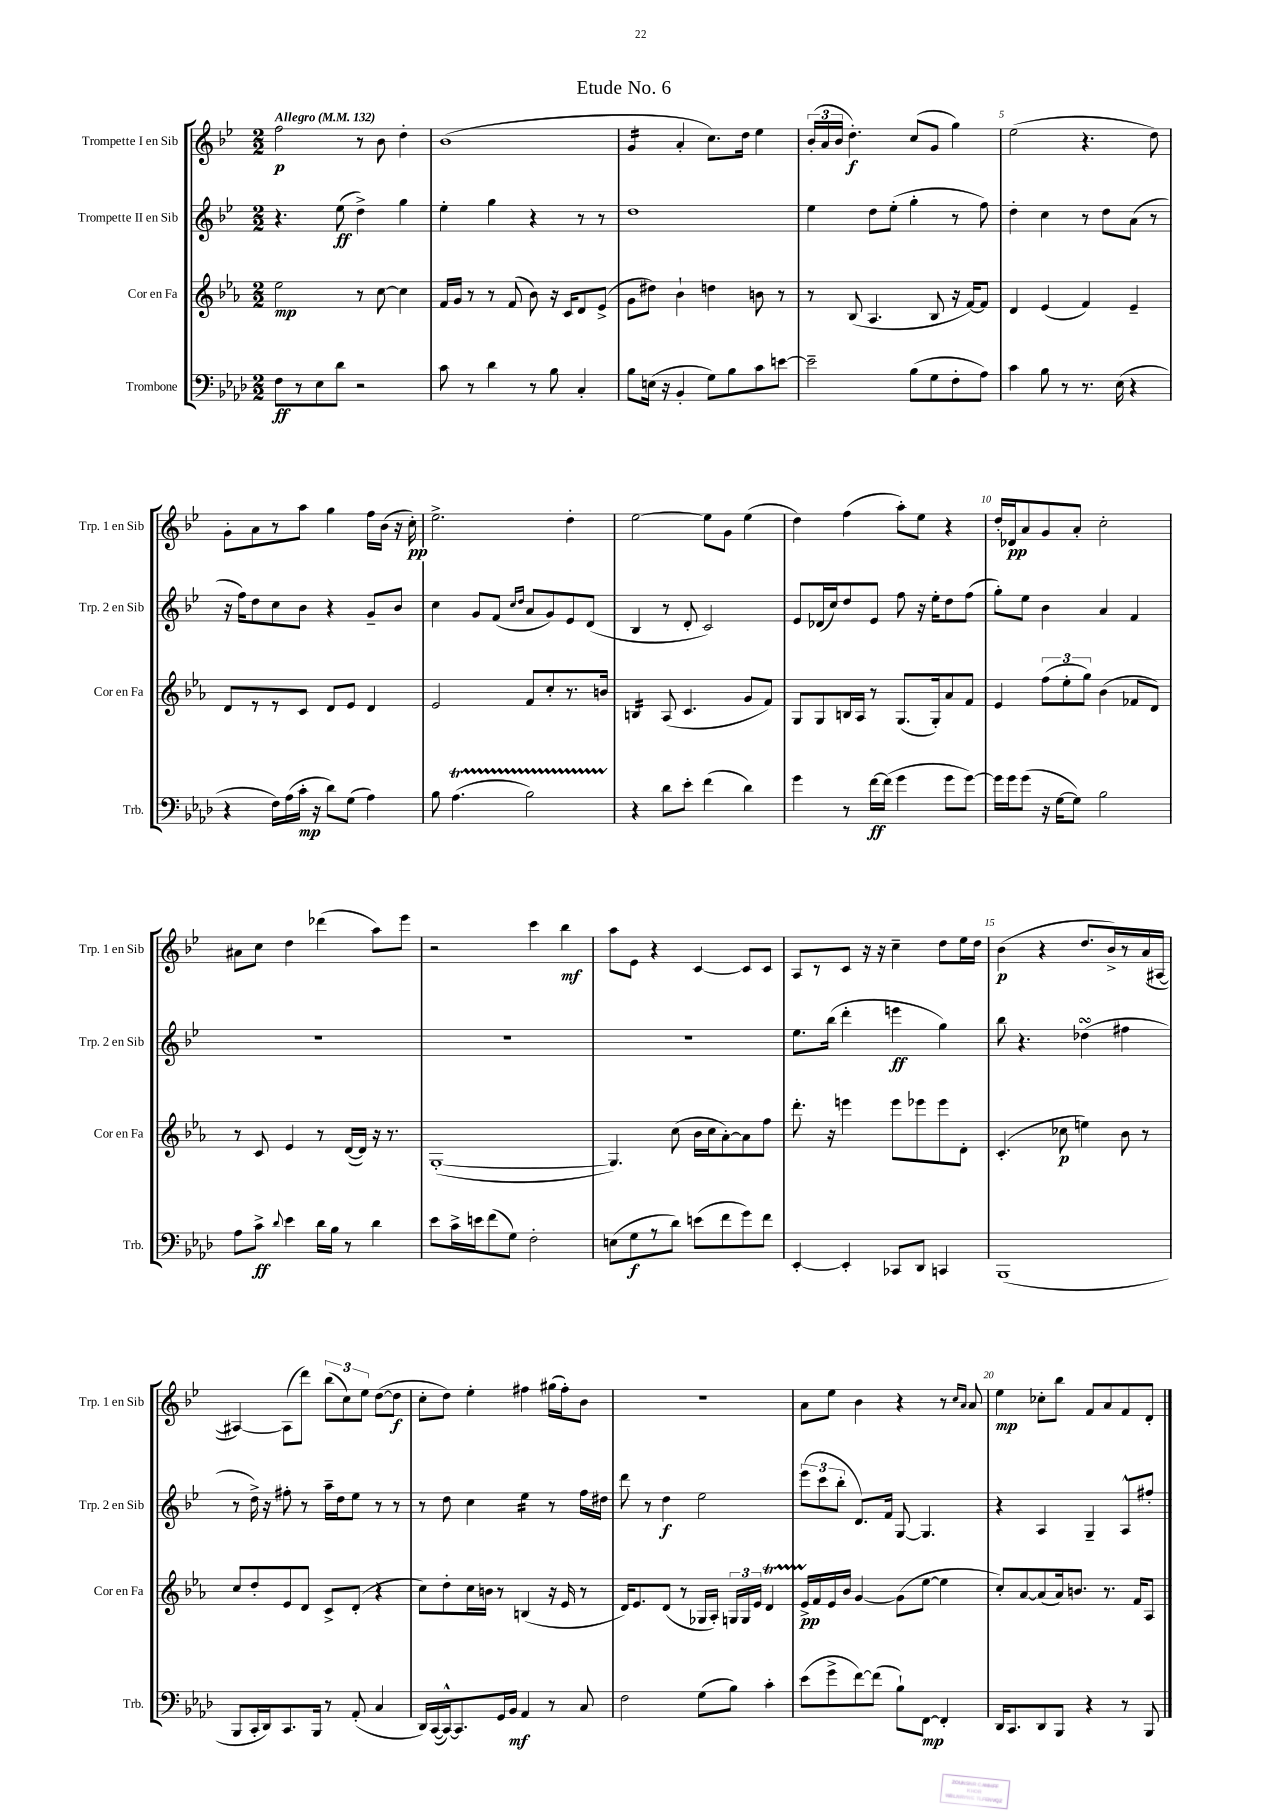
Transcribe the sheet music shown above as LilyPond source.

\header { title = "Etude No. 6" }
<<
\new StaffGroup <<
\new Staff = "s0" \with { instrumentName = "Trompette I en Sib" shortInstrumentName = "Trp. 1 en Sib" } {
    \clef treble \key bes \major \numericTimeSignature \time 2/2 \tempo "Allegro" 4 = 132
    \autoBeamOff f''2\p r8 bes'8 d''4-. |
    bes'1( |
    g'4:16 a'4-. c''8.[) d''16] ees''4 |
    \tuplet 3/2 { bes'16[-.( a'16 bes'16] } d''4.-.\f) c''8[( g'8] g''4) |
    ees''2( r4. d''8) |
    g'8[-. a'8 r8 a''8] g''4 f''16[ bes'16]( r16 c''16-.\pp) |
    ees''2.-> d''4-. |
    ees''2~ ees''8[ g'8] ees''4( |
    d''4) f''4( a''8[-.) ees''8] r4 |
    d''16[-. des'16\pp a'8 g'8 a'8]-. c''2-. |
    ais'8[ c''8] d''4 des'''4( a''8[) ees'''8] |
    r2 c'''4 bes''4\mf |
    a''8[ ees'8] r4 c'4~ c'8[ c'8] |
    a8[ r8 c'8] r16 r16 c''4-- d''8[ ees''16 d''16] |
    bes'4\p( r4 d''8.[ bes'16->) r8 a'16( ais16]~ |
    ais4~) ais8[( d'''8]) \tuplet 3/2 { bes''8[( c''8) ees''8] } d''8[~( d''8]\f |
    c''8[-. d''8]) ees''4-. fis''4 gis''16[( fis''16-.) bes'8] |
    r1 |
    a'8[ ees''8] bes'4 r4 r8 \grace { c''16[ a'16] } a'8 |
    ees''4\mp ces''8[-. bes''8] f'8[ a'8 f'8 d'8]-. \bar "|." |
}
\new Staff = "s1" \with { instrumentName = "Trompette II en Sib" shortInstrumentName = "Trp. 2 en Sib" } {
    \clef treble \key bes \major \numericTimeSignature \time 2/2
    \autoBeamOff r4. ees''8\ff( d''4->) g''4 |
    ees''4-. g''4 r4 r8 r8 |
    d''1 |
    ees''4 d''8[ ees''8]-.( g''4-. r8 f''8) |
    d''4-. c''4 r8 d''8[ a'8]( r8 |
    r16 f''16[) d''8 c''8 bes'8] r4 g'8[-- bes'8] |
    c''4 g'8[ f'8]( \grace { c''16[ d''16] } a'8[ g'8) ees'8 d'8]( |
    bes4 r8 d'8-. c'2) |
    ees'8[ des'16( c''16) d''8 ees'8] f''8 r16 ees''16[-. d''8 f''8]( |
    g''8[-.) ees''8] bes'4 a'4 f'4 |
    R1 |
    R1 |
    R1 |
    ees''8.[ bes''16]( d'''4-. e'''4\ff g''4) |
    bes''8 r4. des''4\turn( fis''4 |
    r8 d''16->) r16 fis''8-. r8 a''16[-- d''16 ees''8] r8 r8 |
    r8 d''8 c''4 ees''4:16 r8 f''16[ dis''16] |
    d'''8 r8 d''4\f ees''2 |
    \tuplet 3/2 { ees'''8[( c'''8 bes''8]-. } d'8.[) f'16] g8~ g4. |
    r4 a4 g4-- a8[-^ fis''8]-. \bar "|." |
}
\new Staff = "s2" \with { instrumentName = "Cor en Fa" shortInstrumentName = "Cor en Fa" } {
    \clef treble \key ees \major \numericTimeSignature \time 2/2
    \autoBeamOff ees''2\mp r8 c''8~ c''4 |
    f'16[ g'16] r8 r8 f'8( bes'8) r16 c'16[ d'8 ees'8]->( |
    g'8[ dis''8]) bes'4-! d''4 b'8 r8 |
    r8 bes8( aes4. bes8 r16 f'16[~) f'8] |
    d'4 ees'4( f'4) ees'4-- |
    d'8[ r8 r8 c'8] d'8[ ees'8] d'4 |
    ees'2 f'8[ c''8-. r8. b'16] |
    b4:16 aes8( c'4. g'8[ f'8]) |
    g8[ g8 b16 aes16] r8 g8.[( g16-.) aes'8 f'8] |
    ees'4 \tuplet 3/2 { f''8[( ees''8-. g''8]) } bes'4( fes'8[ d'8]) |
    r8 c'8 ees'4 r8 d'16[~( d'16]) r16 r8. |
    g1~-.( |
    g4.) c''8( bes'16[ c''16 aes'8~-.) aes'8 f''8] |
    d'''8.-. r16 e'''4 e'''8[ ees'''8 ees'''8 d'8]-. |
    c'4.-.( ces''8\p e''4) bes'8 r8 |
    c''8[ d''8-. ees'8 d'8] c'8[-> d'8]-.( r4 |
    c''8[) d''8-. c''16 b'16] r8 b4( r16 ees'16 r8 |
    d'16[) ees'8. d'8]( r8 ges16[ aes16]-.) \tuplet 3/2 { g16[ g16 ees'16] } d'4\startTrillSpan |
    ees'16[->\pp f'16\stopTrillSpan ees'16 bes'16] g'4~ g'8[( ees''8]~ ees''4 |
    c''8[-.) aes'8~ aes'8( aes'16) b'8.] r8. f'16[ aes8] \bar "|." |
}
\new Staff = "s3" \with { instrumentName = "Trombone" shortInstrumentName = "Trb." } {
    \clef bass \key aes \major \numericTimeSignature \time 2/2
    \autoBeamOff f8[\ff r8 ees8 des'8] r2 |
    c'8 r8 des'4 r8 bes8 c4-. |
    bes8[ e16]( r16 bes,4-. g8[) bes8 c'8 e'8]~ |
    e'2-- bes8[( g8 f8-. aes8]) |
    c'4 bes8 r8 r8. ees16( r4 |
    r4 f16[) aes16( c'16]-.\mp r16 des'8[) g8]( aes4) |
    bes8 aes4.\startTrillSpan( bes2) |
    r4\stopTrillSpan des'8[ ees'8]-. f'4( des'4) |
    g'4 r8 f'16[~\ff f'16]( g'4 g'8[ g'8]~) |
    g'16[ g'16 g'8]( r16 g16[~ g8]) bes2 |
    aes8[ c'8]->\ff \appoggiatura { des'8 } ees'4 des'16[ bes16] r8 des'4 |
    ees'8[ c'16-> e'16 f'8( g8]) f2-. |
    e8[( g8\f r8 des'8]) e'8[( f'8 g'8) f'8] |
    ees,4~-. ees,4-. ces,8[ des,8] c,4 |
    bes,,1( |
    bes,,8[ c,16-. des,16) c,8. bes,,16] r8 aes,8-.( c4 |
    des,16[) c,16~( c,16~-^) c,8. g,16 bes,16]\mf aes,4 r8 c8 |
    f2 g8[( bes8]) c'4-. |
    ees'8[( g'8-> f'8~) f'8]( bes8[-!) f,8]~\mp f,4-. |
    des,16[ c,8. des,8 bes,,8] r4 r8 bes,,8 \bar "|." |
}
>>
>>
\layout { \context { \Score \override BarNumber.break-visibility = ##(#f #t #t) barNumberVisibility = #(every-nth-bar-number-visible 5) } }
